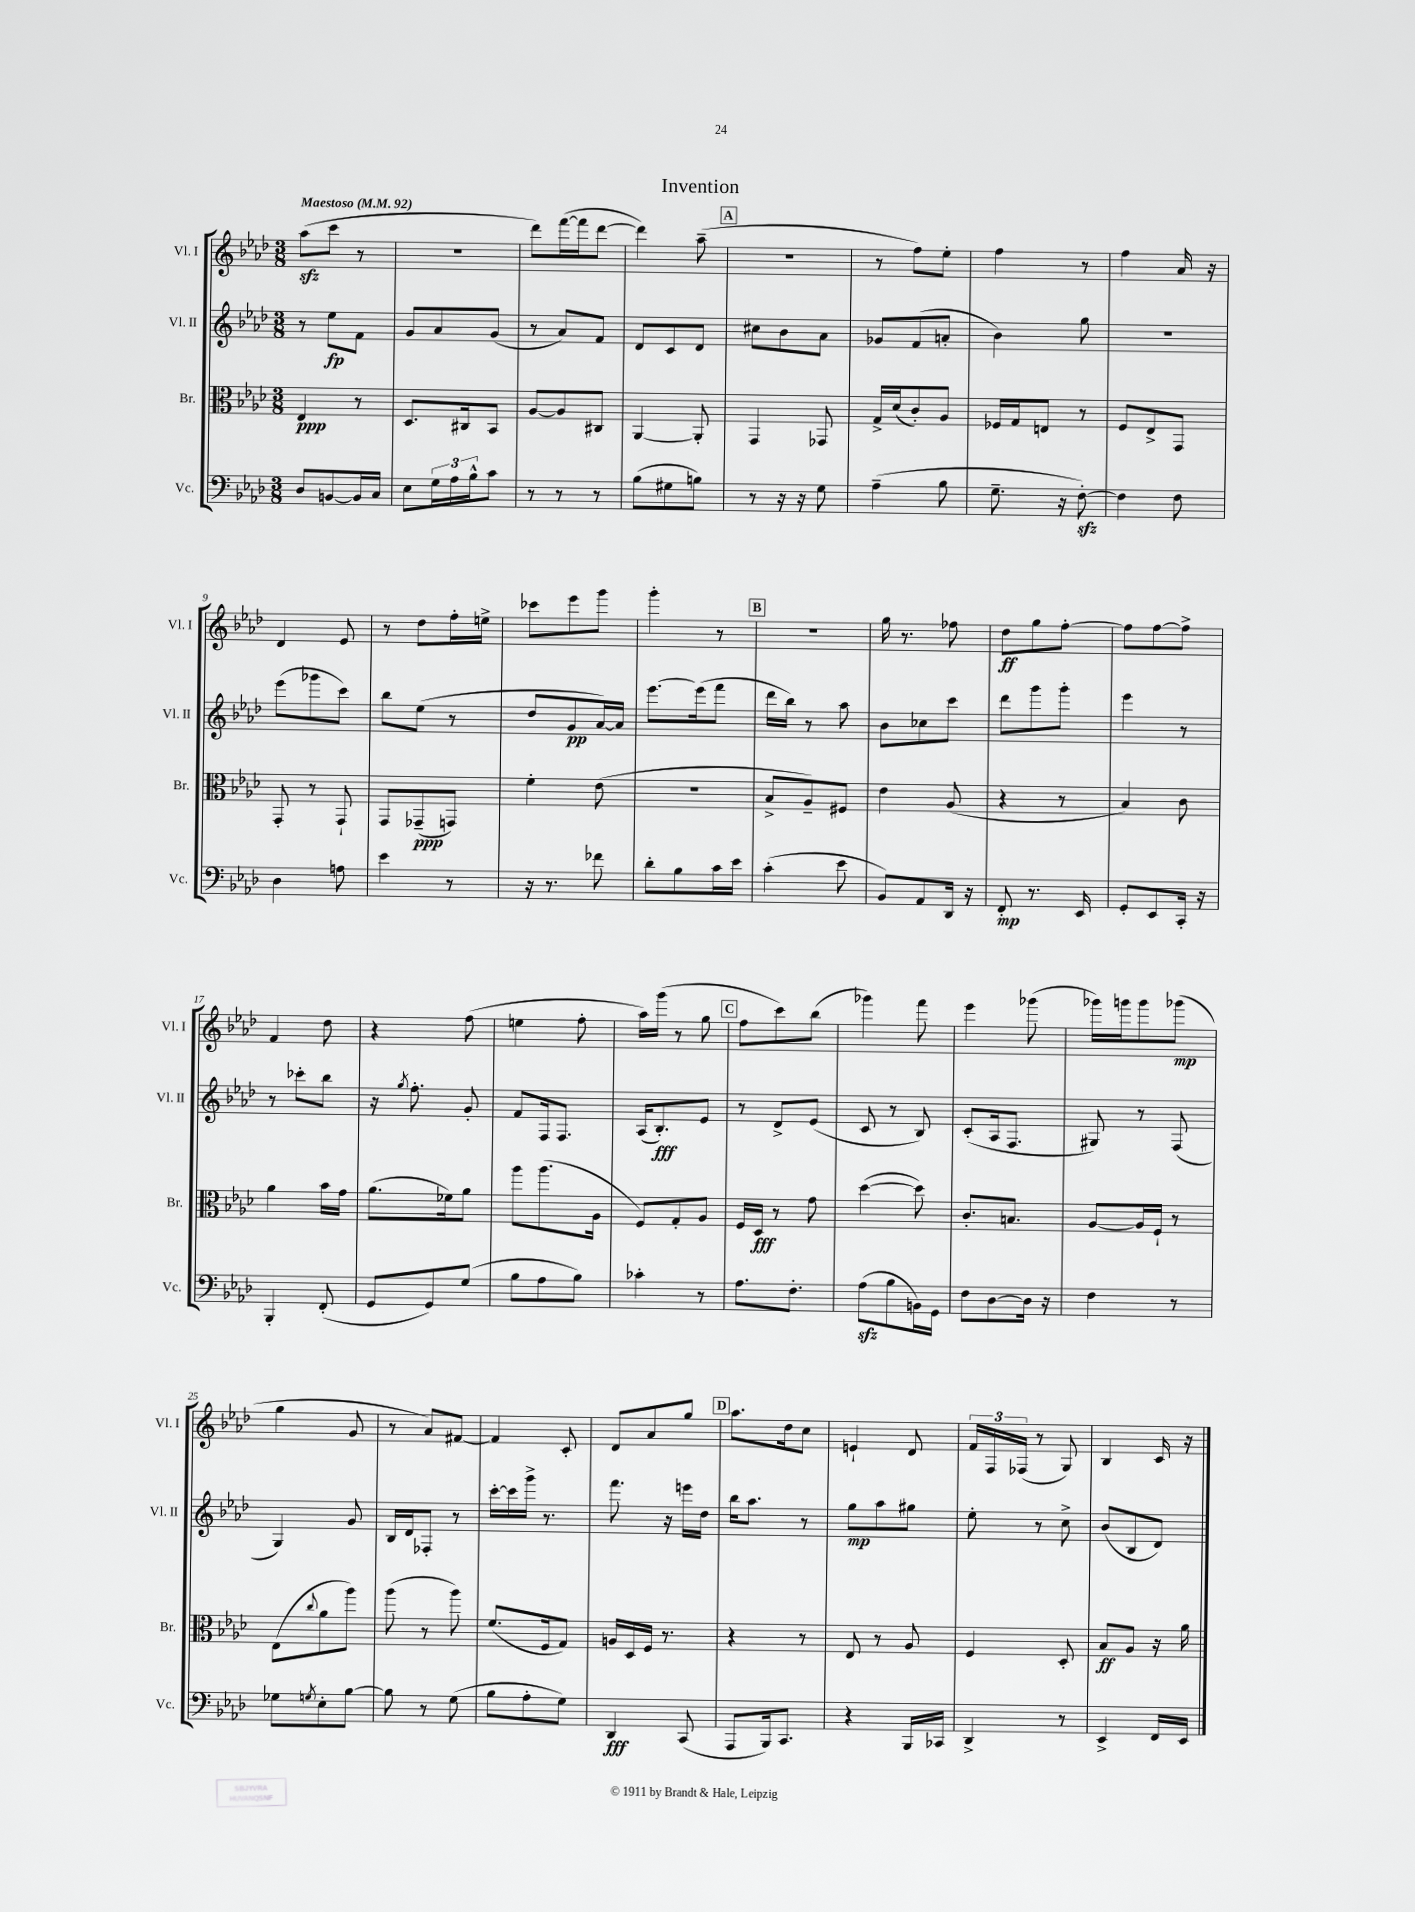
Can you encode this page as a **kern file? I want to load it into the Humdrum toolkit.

**kern	**kern	**kern	**kern
*staff4	*staff3	*staff2	*staff1
*clefF4	*clefC3	*clefG2	*clefG2
*k[b-e-a-d-]	*k[b-e-a-d-]	*k[b-e-a-d-]	*k[b-e-a-d-]
*M3/8	*M3/8	*M3/8	*M3/8
*MM92	*MM92	*MM92	*MM92
8D-	4E-	8r	(8aa-
[8BB	.	8ee-	8ccc
16BB]	8r	8f	8r
16C	.	.	.
=	=	=	=
8E-	8.D-	8g	4.r
24G	.	8a-	.
24A-	.	.	.
.	16C#	.	.
24B-^^	.	.	.
8c	8BB-	(8g	.
=	=	=	=
8r	[8A-	8r	8ddd-)
8r	8A-]	8a-)	([16fff
.	.	.	16fff]
8r	8C#	8f	[8ddd-
=	=	=	=
(8B-	[4AA-	8d-	4ddd-])
8G#	.	8c	.
8B)	8AA-']	8d-	(8aa-~
=	=	=	=
8r	4GG	8cc#	4.r
16r	.	8b-	.
16r	.	.	.
8G	8GG-	8a-	.
=	=	=	=
(4A-~	16G^	8g-	8r
.	(16d-	.	.
.	8c')	(8f	8ff)
8B-	8A-	8a'	8ee-'
=	=	=	=
8.G~	16F-	4b-)	4ff
.	16G	.	.
.	8E	.	.
16r	.	.	.
[8F')	8r	8gg	8r
=	=	=	=
4F]	8F	4.r	4ff
.	8E-^	.	.
8F	8GG	.	16a-
.	.	.	16r
=	=	=	=
4D-	8GG'	(8eee-	4d-
.	8r	8ggg-	.
8A	8GG`	8ccc)	8e-
=	=	=	=
4e-	8GG	8bb-	8r
.	(8GG-~	(8ee-	8dd-
8r	8GG)	8r	16ff'
.	.	.	16ee^
=	=	=	=
16r	4f'	8dd-	8ccc-
8.r	.	.	.
.	.	8g	8eee-
8f-	(8e-	[16a-)	8ggg
.	.	16a-]	.
=	=	=	=
8d-'	4.r	[8.eee-	4ggg'
8B-	.	.	.
.	.	(16eee-]	.
16c	.	8fff	8r
16e-	.	.	.
=	=	=	=
(4c'	8B-^	16ddd-	4.r
.	.	16bb-)	.
.	8A-~)	8r	.
8e-	8F#	8aa-	.
=	=	=	=
8BB-)	4e-	8b-	16gg
.	.	.	8.r
8AA-	.	8cc-	.
16DD-	(8A-	8ccc	8ff-
16r	.	.	.
=	=	=	=
8FF'	4r	8ddd-	8dd-
8.r	.	8ggg	8gg
.	8r	8ggg'	[8ff'
16EE-	.	.	.
=	=	=	=
8GG'	4B-)	4eee-	8ff]
8EE-	.	.	[8ff
16CC'	8c	8r	8ff^]
16r	.	.	.
=	=	=	=
4BBB-'	4a-	8r	4f
.	.	8ccc-'	.
(8FF'	16b-	8bb-	8dd-
.	16g	.	.
=	=	=	=
8GG	(8.a-	16r	4r
.	.	8qgg	.
.	.	8.ff'	.
8GG)	.	.	.
.	16f-)	.	.
(8G	8a-	8g'	(8ff
=	=	=	=
8B-	8aa-	8f	4ee
8A-	(8.aa-	16F	.
.	.	8.F	.
8B-)	.	.	8ff'
.	16A-	.	.
=	=	=	=
4c-'	8F)	(16A-	16aa-)
.	.	8.B-')	(16ggg
.	8G'	.	8r
8r	8A-	8e-	8gg
=	=	=	=
8.A-	16F	8r	8ff
.	16D-	.	.
.	8r	8d-^	8ccc)
8.F'	.	.	.
.	8g	(8e-	(8bb-
=	=	=	=
(8A-	([4dd-	8c	4ggg-)
8B-	.	8r	.
16BB)	8dd-])	8B-)	8fff
16GG	.	.	.
=	=	=	=
8F	8.c'	(8c'	4eee-
[8D-	.	16A-	.
.	8.B	8.F	.
16D-]	.	.	(8ggg-
16r	.	.	.
=	=	=	=
4F	[8A-	8G#)	16ggg-)
.	.	.	16ggg
.	16A-]	8r	8ggg
.	16F`	.	.
8r	8r	(8F	(8ggg-
=	=	=	=
8G-	(8E-	4G)	4gg
8qG	8qqcc	.	.
8E-'	8a-	.	.
[8B-	8aa-)	8g	8g
=	=	=	=
8B-]	(8aa-	16B-	8r
.	.	16d-	.
8r	8r	8F-'	8a-)
(8G	8aa-)	8r	[8f#
=	=	=	=
8B-	(8.f	[16ccc'	4f#]
.	.	16ccc]	.
8A-'	.	16ggg^	.
.	16F	8.r	.
8G)	8G)	.	8c'
=	=	=	=
4DD-	16A	8.fff	8d-
.	16D-	.	.
.	16F	.	8a-
.	8.r	16r	.
(8CC	.	16eee	8gg
.	.	16dd-	.
=	=	=	=
8AAA-	4r	16bb-	8.aa-
.	.	8.aa-	.
16BBB-)	.	.	.
8.CC	.	.	16dd-
.	8r	8r	8cc
=	=	=	=
4r	8E-	8gg	4e`
.	8r	8aa-	.
16BBB-	8A-	8gg#	8d-
16CC-	.	.	.
=	=	=	=
4DD-^	4F	8ee-'	24f
.	.	.	24F
.	.	.	(24F-
.	.	8r	8r
8r	8D-'	8cc^	8G)
=	=	=	=
4EE-^	8B-	(8b-	4B-
.	8A-	8B-	.
16FF	16r	8d-)	16c
16EE-	16a-	.	16r
==	==	==	==
*-	*-	*-	*-
